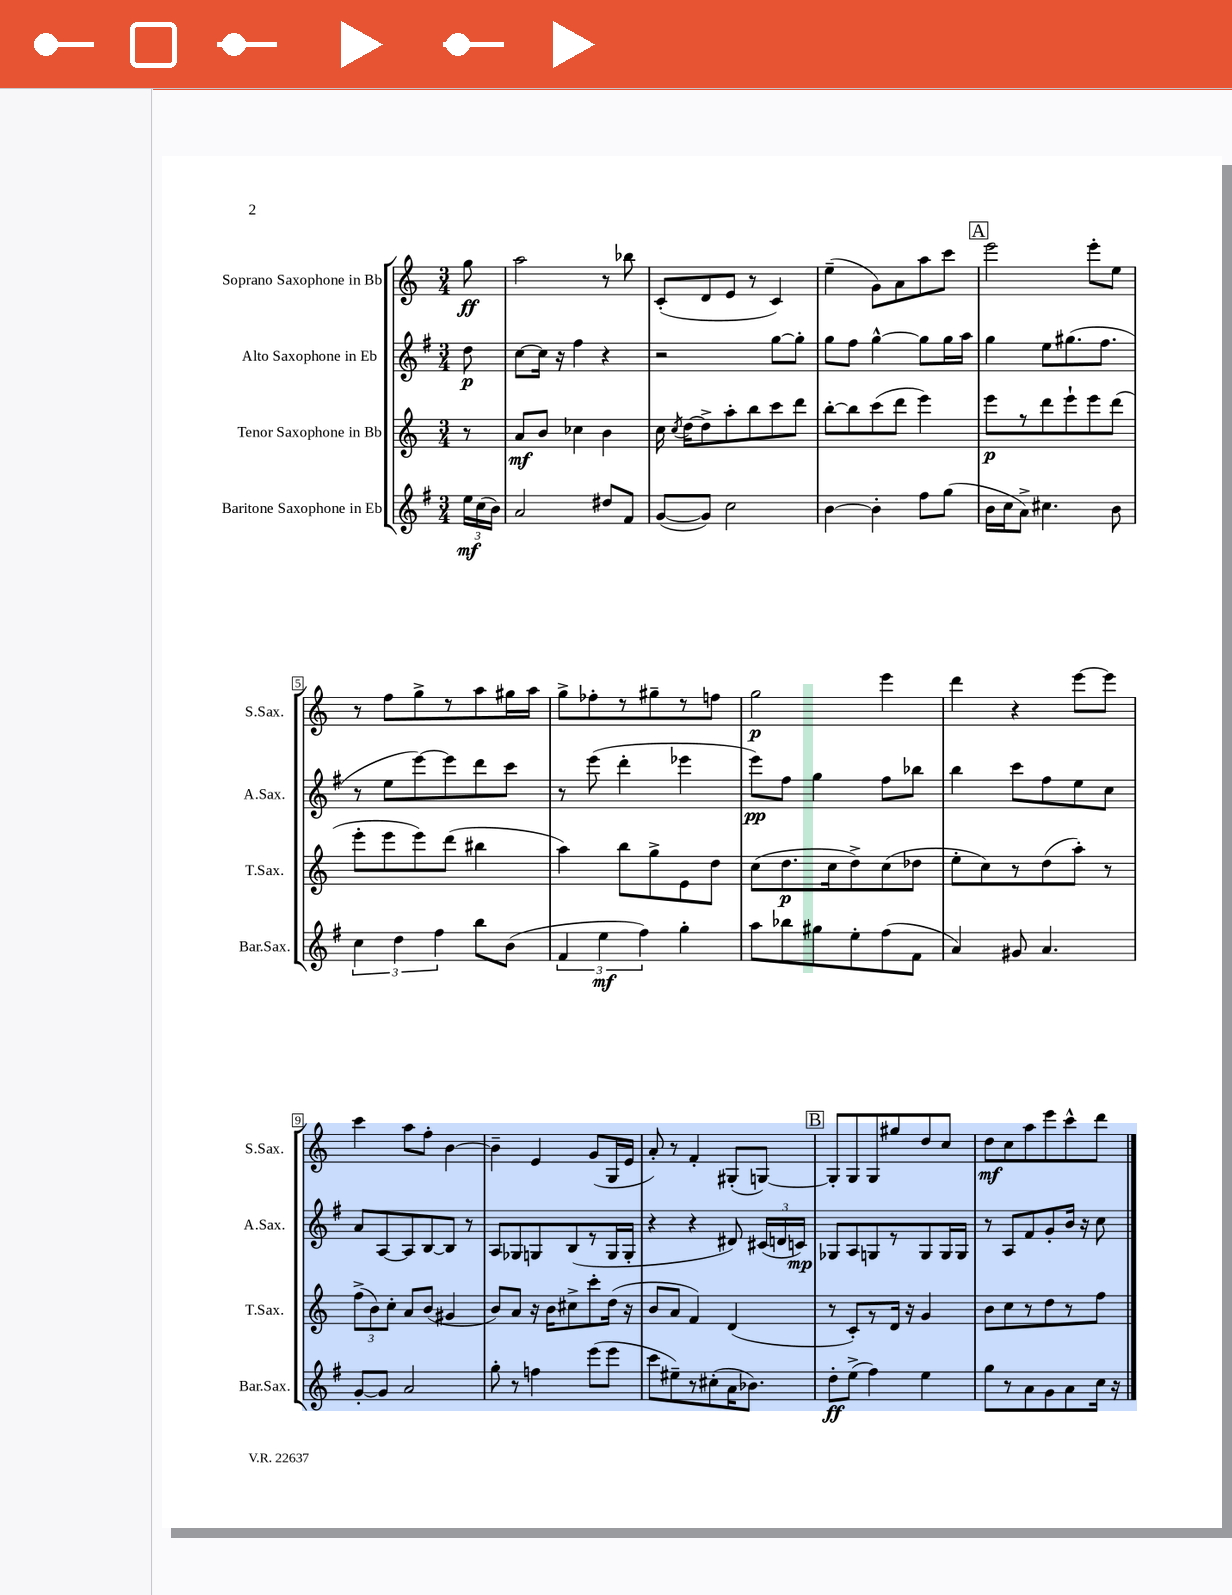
<<
\new StaffGroup <<
\new Staff = "s0" \with { instrumentName = "Soprano Saxophone in Bb" shortInstrumentName = "S.Sax." } {
    \clef treble \key c \major \numericTimeSignature \time 3/4 \partial 8
    \autoBeamOff g''8\ff |
    a''2 r8 bes''8 |
    c'8[-.( d'8 e'8] r8 c'4) |
    e''4--( g'8[) a'8 a''8 c'''8] |
    \mark \markup { \box "A" } e'''2 e'''8[-. e''8] |
    r8 f''8[ g''8-> r8 a''8 gis''16 a''16] |
    g''8[-> fes''8-. r8 gis''8-- r8 f''8] |
    g''2\p e'''4 |
    d'''4 r4 e'''8[~ e'''8] |
    c'''4 a''8[ f''8]-. b'4~ |
    b'4-- e'4 g'8[( g16 e'16] |
    a'8-.) r8 f'4-. gis8[-.( g8]~) |
    \mark \markup { \box "B" } g8[-. g8 g8 gis''8 d''8 c''8] |
    d''8[\mf c''8 a''8 e'''8 c'''8-^ d'''8] \bar "|." |
}
\new Staff = "s1" \with { instrumentName = "Alto Saxophone in Eb" shortInstrumentName = "A.Sax." } {
    \clef treble \key g \major \numericTimeSignature \time 3/4 \partial 8
    \autoBeamOff d''8\p |
    c''8[~ c''16] r16 fis''4 r4 |
    r2 g''8[~ g''8]-. |
    g''8[ fis''8] g''4~-^ g''8[ g''16 a''16] |
    \mark \markup { \box "A" } g''4 e''8[ gis''8.( fis''8.] |
    r8 e''8[ e'''8~) e'''8 d'''8 c'''8] |
    r8 e'''8( d'''4-. ees'''4 |
    e'''8[\pp) fis''8] g''4 fis''8[ bes''8] |
    b''4 c'''8[ fis''8 e''8 c''8] |
    a'8[ a8~ a8 b8~ b8] r8 |
    a8[ ges8 g8 b8( r8 g16 g16]-. |
    r4 r4 dis'8) \tuplet 3/2 { cis'16[( d'16 c'16]\mp) } |
    \mark \markup { \box "B" } ges8[ a8 g8 r8 g8 g16 g16] |
    r8 a8[ fis'8 g'8-. b'16] r16 c''8 \bar "|." |
}
\new Staff = "s2" \with { instrumentName = "Tenor Saxophone in Bb" shortInstrumentName = "T.Sax." } {
    \clef treble \key c \major \numericTimeSignature \time 3/4 \partial 8
    \autoBeamOff r8 |
    a'8[\mf b'8] ces''4 b'4 |
    c''16 \acciaccatura { c''8 } d''16[~ d''8-> a''8-. b''8 c'''8 d'''8] |
    b''8[~-. b''8 c'''8( d'''8] e'''4) |
    \mark \markup { \box "A" } e'''8[\p r8 d'''8 e'''8-! e'''8 d'''8]( |
    e'''8[-. e'''8 e'''8) d'''8]( bis''4 |
    a''4) b''8[ g''8-> e'8 d''8] |
    c''8[( d''8.\p c''16 d''8->) c''8( des''8] |
    e''8[-. c''8) r8 d''8( a''8]-.) r8 |
    \tuplet 3/2 { f''8[->( b'8) c''8]-. } a'8[ b'8]( gis'4 |
    b'8[) a'8] r16 b'16[ cis''8-> c'''8-. d''16]( r16 |
    b'8[ a'8] f'4) d'4( |
    \mark \markup { \box "B" } r8 c'8[-.) r8 d'16] r16 g'4 |
    b'8[ c''8 r8 d''8 r8 f''8] \bar "|." |
}
\new Staff = "s3" \with { instrumentName = "Baritone Saxophone in Eb" shortInstrumentName = "Bar.Sax." } {
    \clef treble \key g \major \numericTimeSignature \time 3/4 \partial 8
    \autoBeamOff \tuplet 3/2 { e''16[\mf c''16( b'16]) } |
    a'2 dis''8[ fis'8] |
    g'8[~( g'8]) c''2 |
    b'4~ b'4-. fis''8[ g''8]( |
    \mark \markup { \box "A" } b'16[ c''16 a'8]->) cis''4. b'8 |
    \tuplet 3/2 { c''4 d''4 fis''4 } b''8[ b'8]( |
    \tuplet 3/2 { fis'4 e''4\mf fis''4) } g''4-. |
    a''8[ bes''8 gis''8 e''8-. fis''8( fis'8] |
    a'4) gis'8 a'4. |
    g'8[~-. g'8] a'2 |
    g''8-. r8 f''4 e'''8[( e'''8] |
    c'''8[ eis''8--) r8 cis''8-.( a'16 bes'8.]) |
    \mark \markup { \box "B" } d''8[-.\ff e''8]->( fis''4) e''4 |
    g''8[ r8 a'8 g'8 a'8 c''16] r16 \bar "|." |
}
>>
>>
\layout { \context { \Score \override BarNumber.stencil = #(make-stencil-boxer 0.1 0.3 ly:text-interface::print) } }
